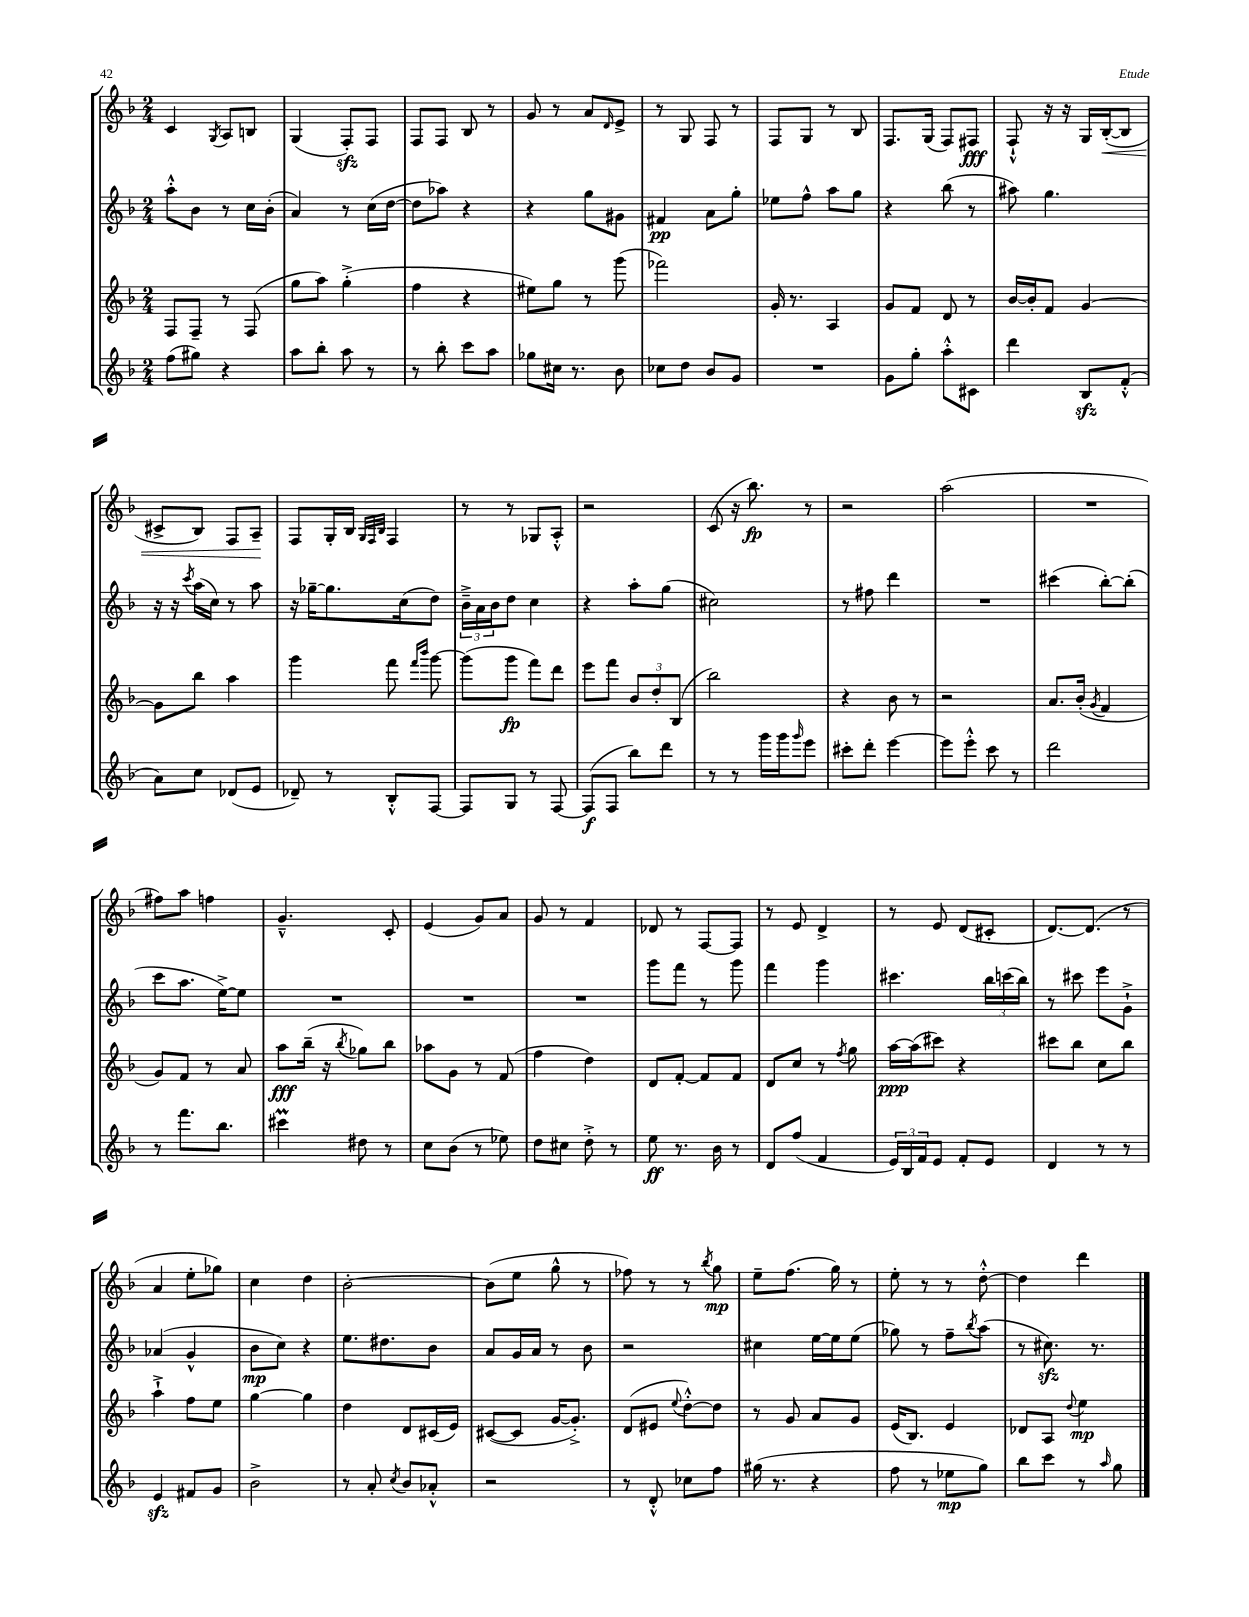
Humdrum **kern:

**kern	**dynam	**kern	**dynam	**kern	**dynam	**kern	**dynam
*part4	*part4	*part3	*part3	*part2	*part2	*part1	*part1
*staff4	*staff4	*staff3	*staff3	*staff2	*staff2	*staff1	*staff1
*clefG2	*	*clefG2	*	*clefG2	*	*clefG2	*
*k[b-]	*	*k[b-]	*	*k[b-]	*	*k[b-]	*
*M2/4	*	*M2/4	*	*M2/4	*	*M2/4	*
=10	=10	=10	=10	=10	=10	=10	=10
(8ff\L	.	8F/L	.	8aa'^^\L	.	4c/	.
8gg#X\J)	.	8F~/J	.	8b-\J	.	.	.
.	.	.	.	.	.	8qG/	.
4r	.	8r	.	8r	.	8A/L	.
.	.	(8F/	.	16cc\LL	.	8Bn/J	.
.	.	.	.	(16b-'\JJ	.	.	.
=11	=11	=11	=11	=11	=11	=11	=11
8aa\L	.	8gg\L	.	4a/)	.	(4G/	.
8bb-'\J	.	8aa\J)	.	.	.	.	.
8aa\	.	(4gg'^\	.	8r	.	8Fzz'/L)	.
8r	.	.	.	(16cc\LL	.	8F/J	.
.	.	.	.	[16dd\JJ	.	.	.
=12	=12	=12	=12	=12	=12	=12	=12
8r	.	4ff\	.	8dd\L]	.	8F/L	.
8bb-'\	.	.	.	8aa-X\J)	.	8F/J	.
8ccc\L	.	4r	.	4r	.	8B-/	.
8aa\J	.	.	.	.	.	8r	.
=13	=13	=13	=13	=13	=13	=13	=13
8gg-X\L	.	8ee#X\L)	.	4r	.	8g/	.
16cc#X\Jk	.	8gg\J	.	.	.	8r	.
8.r	.	.	.	.	.	.	.
.	.	8r	.	8gg\L	.	8a/L	.
.	.	.	.	.	.	16qqd/	.
8b-\	.	(8ggg\	.	8g#X\J	.	8e^/J	.
=14	=14	=14	=14	=14	=14	=14	=14
8cc-X\L	.	2fff-X\)	.	4f#X/	pp	8r	.
8dd\J	.	.	.	.	.	8G/	.
8b-/L	.	.	.	8a\L	.	8F/	.
8g/J	.	.	.	8gg'\J	.	8r	.
=15	=15	=15	=15	=15	=15	=15	=15
2r	.	16g'/	.	8ee-X\L	.	8F/L	.
.	.	8.r	.	.	.	.	.
.	.	.	.	8ff^^\J	.	8G/J	.
.	.	4A/	.	8aa\L	.	8r	.
.	.	.	.	8gg\J	.	8B-/	.
=16	=16	=16	=16	=16	=16	=16	=16
8g\L	.	8g/L	.	4r	.	8.F/L	.
8gg'\J	.	8f/J	.	.	.	.	.
.	.	.	.	.	.	(16G/Jk	.
8aa'^^\L	.	8d/	.	(8bb-\	.	8F/L)	.
8c#X\J	.	8r	.	8r	.	8F#X/J	fff
=17	=17	=17	=17	=17	=17	=17	=17
4ddd\	.	[16b-/LL	.	8aa#X\)	.	8F`^^/	.
.	.	16b-'/J]	.	.	.	.	.
.	.	8f/J	.	4.gg\	.	16r	.
.	.	.	.	.	.	16r	.
8B-zz/L	.	[4g/	.	.	.	16G/LL	.
!	!	!	!	!	!	!	!LO:HP:b
.	.	.	.	.	.	([16B-'/J	<
(8f'^^/J	.	.	.	.	.	8B-/J]	.
!!LO:LB:g=z
=18	=18	=18	=18	=18	=18	=18	=18
8a\L)	.	8g\L]	.	16r	.	8c#X^/L	.
.	.	.	.	16r	.	.	.
.	.	.	.	8qccc/	.	.	.
8cc\J	.	8bb-\J	.	(16aa\LL	.	8B-/J)	.
.	.	.	.	16cc\JJ)	.	.	.
(8d-X/L	.	4aa\	.	8r	.	8F/L	.
8e/J	.	.	.	8aa\	.	8A~/J	.
.	.	.	.	.	.	.	[
=19	=19	=19	=19	=19	=19	=19	=19
8d-X~/)	.	4ggg\	.	16r	.	8F/L	.
.	.	.	.	[16gg-X~\KL	.	.	.
8r	.	.	.	8.gg-\]	.	16G'/L	.
.	.	.	.	.	.	16B-/JJ	.
.	.	.	.	.	.	32qqG/LLL	.
.	.	.	.	.	.	32qqF/	.
.	.	.	.	.	.	32qqB-/JJJ	.
8B-'^^/L	.	8fff\	.	.	.	4F/	.
.	.	.	.	(16cc\k	.	.	.
.	.	16qqfff/LL	.	.	.	.	.
.	.	16qqbbb-/JJ	.	.	.	.	.
[8F/J	.	[8ggg\	.	8dd\J)	.	.	.
=20	=20	=20	=20	=20	=20	=20	=20
8F/L]	.	(8ggg\L]	.	24b-~^\LL	.	8r	.
.	.	.	.	24a\	.	.	.
.	.	.	.	24b-\J	.	.	.
8G/J	.	8ggg\J	fp	8dd\J	.	8r	.
8r	.	8fff\L)	.	4cc\	.	8G-X/L	.
[8F/	.	8ddd\J	.	.	.	8A'^^/J	.
=21	=21	=21	=21	=21	=21	=21	=21
(8F/L]	f	8eee\L	.	4r	.	2r	.
8F/J	.	8fff\J	.	.	.	.	.
8bb-\L)	.	12b-/L	.	8aa'\L	.	.	.
.	.	12dd'/	.	.	.	.	.
8ddd\J	.	.	.	(8gg\J	.	.	.
.	.	(12B-/J	.	.	.	.	.
=22	=22	=22	=22	=22	=22	=22	=22
8r	.	2bb-\)	.	2cc#X\)	.	(8c/	.
8r	.	.	.	.	.	16r	.
.	.	.	.	.	.	8.bb-\)	fp
16ggg\LL	.	.	.	.	.	.	.
16ggg\J	.	.	.	.	.	.	.
16qqggg/	.	.	.	.	.	.	.
8eee\J	.	.	.	.	.	8r	.
=23	=23	=23	=23	=23	=23	=23	=23
8ccc#X'\L	.	4r	.	8r	.	2r	.
8ddd'\J	.	.	.	8ff#X\	.	.	.
[4eee\	.	8b-\	.	4ddd\	.	.	.
.	.	8r	.	.	.	.	.
=24	=24	=24	=24	=24	=24	=24	=24
8eee\L]	.	2r	.	2r	.	(2aa\	.
8eee'^^\J	.	.	.	.	.	.	.
8ccc\	.	.	.	.	.	.	.
8r	.	.	.	.	.	.	.
=25	=25	=25	=25	=25	=25	=25	=25
2ddd\	.	8.a/L	.	(4ccc#X\	.	2r	.
.	.	(16b-'/Jk	.	.	.	.	.
.	.	8qg/	.	.	.	.	.
.	.	4f/	.	[8bb-'\L)	.	.	.
.	.	.	.	(8bb-'\J]	.	.	.
!!LO:LB:g=z
=26	=26	=26	=26	=26	=26	=26	=26
8r	.	8g/L)	.	8ccc\L	.	8ff#X\L)	.
8.fff\L	.	8f/J	.	8.aa\J	.	8aa\J	.
.	.	8r	.	.	.	4ffn\	.
8.bb-\J	.	.	.	[16ee^\KL)	.	.	.
.	.	8a/	.	8ee\J]	.	.	.
=27	=27	=27	=27	=27	=27	=27	=27
4ccc#Xm\	.	8aa\L	fff	2r	.	4.g~^^/	.
.	.	(16bb-~\Jk	.	.	.	.	.
.	.	16r	.	.	.	.	.
.	.	8qbb-/	.	.	.	.	.
8dd#X\	.	8gg-X\L)	.	.	.	.	.
8r	.	8bb-\J	.	.	.	8c'/	.
=28	=28	=28	=28	=28	=28	=28	=28
8cc\L	.	8aa-X\L	.	2r	.	(4e/	.
(8b-\J	.	8g\J	.	.	.	.	.
8r	.	8r	.	.	.	8g/L)	.
8ee-X\)	.	(8f/	.	.	.	8a/J	.
=29	=29	=29	=29	=29	=29	=29	=29
8dd\L	.	4ff\	.	2r	.	8g/	.
8cc#X\J	.	.	.	.	.	8r	.
8dd'^\	.	4dd\)	.	.	.	4f/	.
8r	.	.	.	.	.	.	.
=30	=30	=30	=30	=30	=30	=30	=30
8ee\	ff	8d/L	.	8ggg\L	.	8d-X/	.
8.r	.	[8f'/J	.	8fff\J	.	8r	.
.	.	8f/L]	.	8r	.	[8F/L	.
16b-\	.	.	.	.	.	.	.
8r	.	8f/J	.	8ggg\	.	8F/J]	.
=31	=31	=31	=31	=31	=31	=31	=31
8d/L	.	8d/L	.	4fff\	.	8r	.
(8ff/J	.	8cc/J	.	.	.	8e/	.
4f/	.	8r	.	4ggg\	.	4d^/	.
.	.	8qff/	.	.	.	.	.
.	.	8gg\	.	.	.	.	.
=32	=32	=32	=32	=32	=32	=32	=32
24e/LL)	.	[16aa\LL	ppp	4.ccc#X\	.	8r	.
24B-/	.	.	.	.	.	.	.
.	.	(16aa\J]	.	.	.	.	.
24f/J	.	.	.	.	.	.	.
8e/J	.	8ccc#X\J)	.	.	.	8e/	.
8f'/L	.	4r	.	.	.	(8d/L	.
8e/J	.	.	.	24bb-\LL	.	8c#X'/J	.
.	.	.	.	(24cccn\	.	.	.
.	.	.	.	24bb-\JJ)	.	.	.
=33	=33	=33	=33	=33	=33	=33	=33
4d/	.	8ccc#X\L	.	8r	.	[8.d/L)	.
.	.	8bb-\J	.	8ccc#X\	.	.	.
.	.	.	.	.	.	(8.d/J]	.
8r	.	8cc\L	.	8eee\L	.	.	.
8r	.	8bb-\J	.	8g`^\J	.	8r	.
!!LO:LB:g=z
=34	=34	=34	=34	=34	=34	=34	=34
4ezz/	.	4aa`^\	.	(4a-X/	.	4a/	.
8f#X/L	.	8ff\L	.	4g^^/	.	8ee'\L	.
8g/J	.	8ee\J	.	.	.	8gg-X\J)	.
=35	=35	=35	=35	=35	=35	=35	=35
2b-^\	.	[4gg\	.	8b-\L	mp	4cc\	.
.	.	.	.	8cc\J)	.	.	.
.	.	4gg\]	.	4r	.	4dd\	.
=36	=36	=36	=36	=36	=36	=36	=36
8r	.	4dd\	.	8.ee\L	.	[2b-'\	.
8a'/	.	.	.	.	.	.	.
.	.	.	.	8.dd#X\	.	.	.
8qcc/	.	.	.	.	.	.	.
8b-/L	.	8d/L	.	.	.	.	.
8a-X'^^/J	.	(16c#X/L	.	8b-\J	.	.	.
.	.	16e/JJ)	.	.	.	.	.
=37	=37	=37	=37	=37	=37	=37	=37
2r	.	([8c#X/L	.	8a/L	.	(8b-\L]	.
.	.	8c#/J]	.	16g/L	.	8ee\J	.
.	.	.	.	16a/JJ	.	.	.
.	.	[16g/KL	.	8r	.	8gg^^\	.
.	.	8.g'^/J])	.	.	.	.	.
.	.	.	.	8b-\	.	8r	.
=38	=38	=38	=38	=38	=38	=38	=38
8r	.	(8d/L	.	2r	.	8ff-X\)	.
8d'^^/	.	8e#X/J	.	.	.	8r	.
.	.	8qqee/	.	.	.	.	.
8cc-X\L	.	[8dd'^^\L)	.	.	.	8r	.
.	.	.	.	.	.	8qbb-/	.
8ff\J	.	8dd\J]	.	.	.	8gg\	mp
=39	=39	=39	=39	=39	=39	=39	=39
(16gg#X\	.	8r	.	4cc#X\	.	8ee~\L	.
8.r	.	.	.	.	.	.	.
.	.	8g/	.	.	.	(8.ff\J	.
4r	.	8a/L	.	[16ee\LL	.	.	.
.	.	.	.	16ee\J]	.	16gg\)	.
.	.	8g/J	.	(8ee\J	.	8r	.
=40	=40	=40	=40	=40	=40	=40	=40
8ff\	.	(16e/KL	.	8gg-X\)	.	8ee'\	.
.	.	8.B-/J)	.	.	.	.	.
8r	.	.	.	8r	.	8r	.
8ee-X\L	mp	4e/	.	8ff~\L	.	8r	.
.	.	.	.	8qbb-/	.	.	.
8gg\J)	.	.	.	(8aa\J	.	[8dd'^^\	.
=41	=41	=41	=41	=41	=41	=41	=41
8bb-\L	.	8d-X/L	.	8r	.	4dd\]	.
8ccc\J	.	8A/J	.	8.cc#Xzz\)	.	.	.
.	.	8qqdd/	.	.	.	.	.
8r	.	4ee\	mp	.	.	4ddd\	.
.	.	.	.	8.r	.	.	.
16qqaa/	.	.	.	.	.	.	.
8gg\	.	.	.	.	.	.	.
==	==	==	==	==	==	==	==
*-	*-	*-	*-	*-	*-	*-	*-
